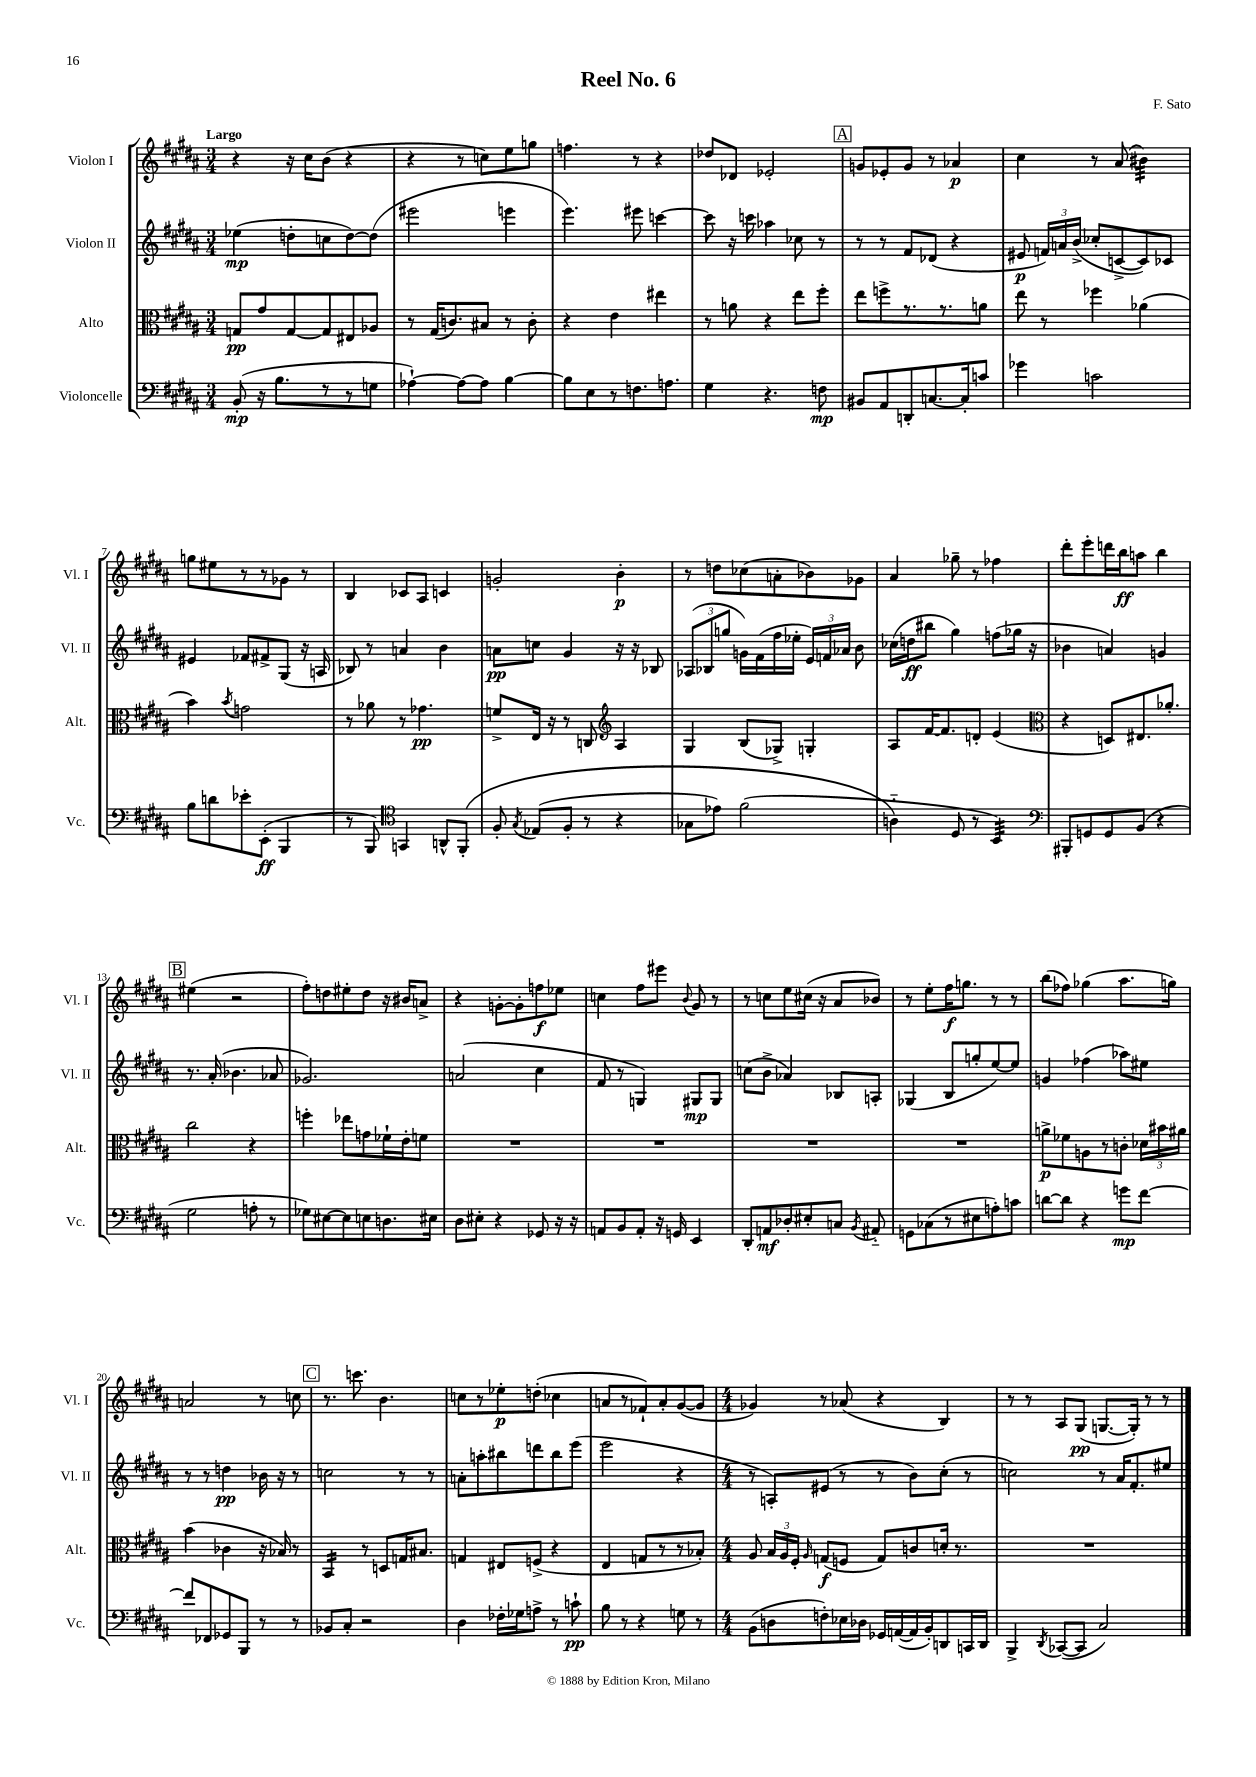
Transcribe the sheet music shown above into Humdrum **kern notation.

**kern	**kern	**kern	**kern
*staff4	*staff3	*staff2	*staff1
*clefF4	*clefC3	*clefG2	*clefG2
*k[f#c#g#d#a#]	*k[f#c#g#d#a#]	*k[f#c#g#d#a#]	*k[f#c#g#d#a#]
*M3/4	*M3/4	*M3/4	*M3/4
(8BB'	8G	(4ee-	4r
16r	8g#	.	.
8.B	.	.	.
.	[8G	8dd'	16r
.	.	.	16cc#
8r	8G]	8cc	(8b
8r	8E#	[8dd)	4r
8G	8A-	(8dd]	.
=	=	=	=
[4A-`)	8r	2eee#	4r
.	(16G#	.	.
.	8.c)	.	.
8A-_	.	.	8r
8A-]	8B#	.	8cc)
[4B	8r	4eee	8ee
.	8c'	.	8gg
=	=	=	=
8B]	4r	4.eee)	4.ff
8E	.	.	.
8r	4e	.	.
8.F	.	8eee#	8r
.	4ee#	[4ccc	4r
8.A	.	.	.
=	=	=	=
4G#	8r	8ccc]	8dd-
.	8a	16r	8d-
.	.	16ccc	.
4.r	4r	4aa-	2e-'
.	8ee	8cc-	.
8F	8ff#'	8r	.
=	=	=	=
8BB#	8ee	8r	8g
8AA#	8ff^	8r	8e-'
8DD'	8.r	8f#	8g
[8.C	.	(8d-	8r
.	8.r	.	.
.	.	4r	4a-
16C']	.	.	.
8c	8a	.	.
=	=	=	=
4g-	8ee	8e#	4cc#
.	8r	24f)	.
.	.	24a	.
.	.	(24b^	.
2c	4ff-	8cc-'	8r
.	.	[8c^	(8a#
.	(4a-	8c])	4b#)
.	.	8c-	.
=	=	=	=
8B	4b)	4e#	8gg
8d	.	.	8ee#
.	8qb	.	.
8e-'	2g	8f-	8r
(8EE'	.	8f#^	8r
4BBB	.	(8G#	8g-
.	.	16r	8r
.	.	16A	.
=	=	=	=
8r	8r	8B-)	4B
8BBB)	8a-	8r	.
*clefC4	*	*	*
4GG	8r	4a	8c-
.	4.g-	.	8A#
8AA^^	.	4b	4c
&(8FF#'	.	.	.
=	=	=	=
8F#'	8f^	8a	2g'
8qG#	.	.	.
(8E-	16E	8cc	.
.	16r	.	.
8F#'	8r	4g#	.
8r	8C	.	.
*	*clefG2	*	*
4r	4A#	16r	4b'
.	.	16r	.
.	.	8B-	.
=	=	=	=
8G-	4G#	(12A-	8r
.	.	12B-	.
8e-)	.	.	8dd
.	.	12gg	.
(2f#	(8B	16g)	(8cc-
.	.	(16f#	.
.	8G-^)	16ff#	8a'
.	.	16ee-'	.
.	4G'	24e)	8b-)
.	.	24f	.
.	.	24a-	.
.	.	8b	8g-
=	=	=	=
4A'~&)	8A#	(16cc-	4a#
.	.	16dd	.
.	[16f#	8bb#	.
.	8.f#]	.	.
8D#	.	4gg#)	8gg-~
8r	8d'	.	8r
4BB)	(4e	(8ff	4ff-
.	.	16gg-	.
.	.	16r	.
=	=	=	=
*clefF4	*clefC3	*	*
8BBB#'	4r	4b-	8ddd#'
8GG	.	.	8eee'
8GG	8D)	4a)	16ddd
.	.	.	16bb
(8BB	8.E#	.	8aa
4r	.	4g	4bb
.	8.a-'	.	.
=	=	=	=
2G#	2cc#	8.r	(4ee#
.	.	(16a#'	.
.	.	4.b-	2r
8A'	4r	.	.
8r	.	8a-	.
=	=	=	=
8G-)	4ff'	2.g-)	8ff#')
[8E#	.	.	8dd
8E#]	8ee-	.	8ee#'
8E	8g	.	8dd
8.D	16f-`	.	16r
.	16e'	.	16b#
.	8f	.	8a^
16E#	.	.	.
=	=	=	=
8D#	2.r	(2a	4r
8E#'	.	.	.
4r	.	.	[8g'
.	.	.	8g']
8GG-	.	4cc#	8ff
16r	.	.	8ee-
16r	.	.	.
=	=	=	=
8AA	2.r	8f#	4cc
8BB	.	8r	.
8AA'	.	4G)	8ff#
16r	.	.	8eee#
16GG	.	.	.
.	.	.	8qqb
4EE	.	8G#	8g#
.	.	8G#	8r
=	=	=	=
8DD#'	2.r	(8cc	8r
8AA	.	8b^	8cc
8D-'	.	4a-)	8ee
8E#'	.	.	(16cc#
.	.	.	16r
8C	.	8B-	8a#
8qBB	.	.	.
8AA#'~	.	8A'	8b-)
=	=	=	=
8GG	2.r	(4G-	8r
(8C-	.	.	8ee'
8r	.	8B	16ff#
.	.	.	8.gg
8E#	.	8gg'	.
8A')	.	[8ee)	8r
8c	.	8ee]	8r
=	=	=	=
[8d	8a^	4g	(8bb
8d]	8f-	.	8ff-)
4r	8A	(4ff-	(4gg-
.	8r	.	.
8g	8c'	8aa-)	8.aa#
[8f#	24d-	8ee#	.
.	24b#	.	.
.	.	.	16gg)
.	24a#	.	.
=	=	=	=
8f#]	(4b	8r	2a
8FF-	.	8r	.
8GG-	4c-	4dd	.
8BBB	.	.	.
8r	16r	16b-	8r
.	16B-)	16r	.
8r	8r	8r	8cc
=	=	=	=
8BB-	4BB	2cc	8.r
8C#'	.	.	.
.	.	.	8.ccc
2r	8r	.	.
.	8D	.	4.b
.	16G	8r	.
.	8.B#	.	.
.	.	8r	.
=	=	=	=
4D#	4G	8a'	8cc
.	.	8aa'	8r
16F-'	8E#	8bb#	8ee-'
16G-	.	.	.
8A^	(8F^	8ddd	(8dd'
8r	4r	8bb#	4cc-
8c`	.	(8eee	.
=	=	=	=
8B	4E	2eee	8a
8r	.	.	8r
4r	8G	.	8f-`)
.	8r	.	8a'
8G	8r	4r	([8g#
8r	8B-')	.	8g#]
=	=	=	=
*M4/4	*M4/4	*M4/4	*M4/4
(8BB	8A#	8r	4g-)
8D	24B	8A')	.
.	24A#	.	.
.	24F#'	.	.
.	16qqA#	.	.
8F')	(8G	(8e#	8r
16E-	8F	8r	(8a-
16D-	.	.	.
16GG-	8G)	8r	4r
([16AA	.	.	.
16AA]	8c	8b)	.
16BB')	.	.	.
8DD	16d'	(8cc#'	4B)
.	8.r	.	.
16CC	.	8r	.
16DD	.	.	.
=	=	=	=
4BBB^	1r	2cc)	8r
.	.	.	8r
8qDD#	.	.	.
([8CC-	.	.	8A#
8CC-]	.	.	(8G#
2C#)	.	8r	[8.G
.	.	16a#	.
.	.	8.f#'	16G'])
.	.	.	8r
.	.	8ee#	8r
==	==	==	==
*-	*-	*-	*-
